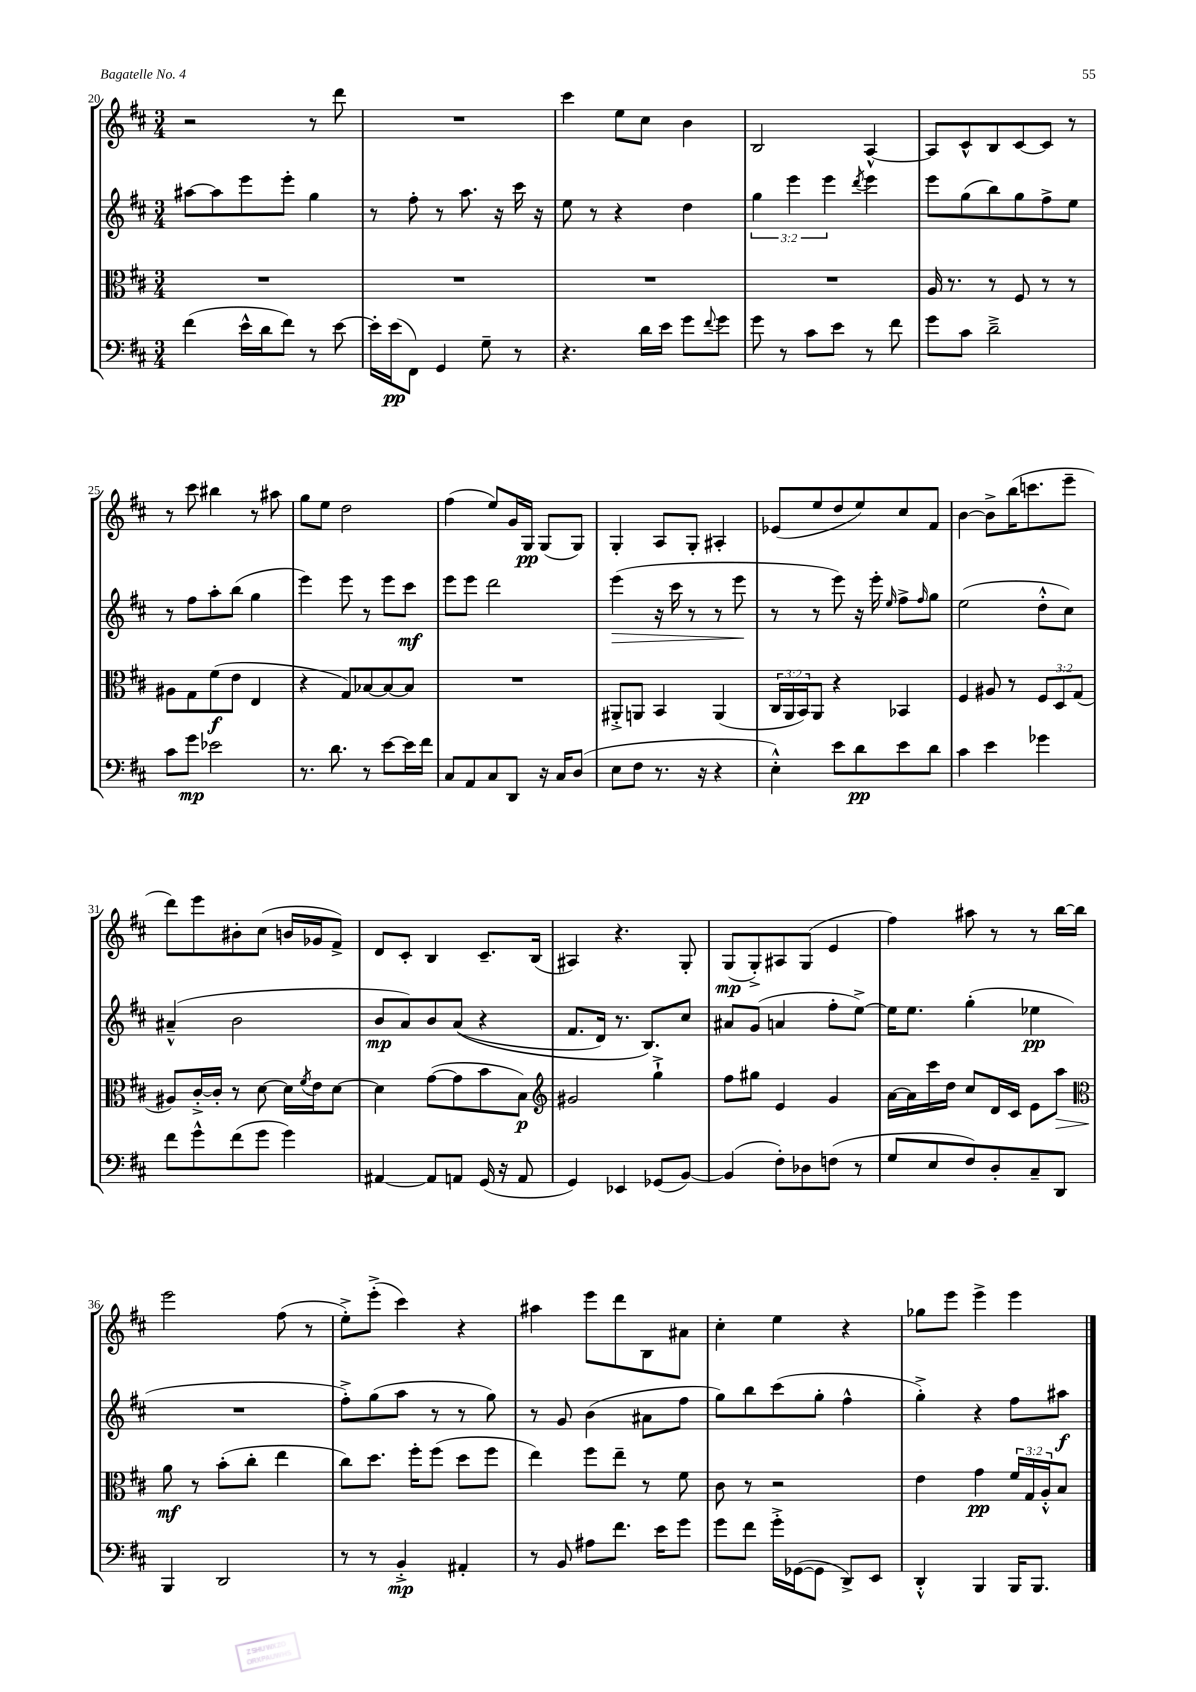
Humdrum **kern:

**kern	**dynam	**kern	**dynam	**kern	**dynam	**kern	**dynam
*part4	*part4	*part3	*part3	*part2	*part2	*part1	*part1
*staff4	*staff4	*staff3	*staff3	*staff2	*staff2	*staff1	*staff1
*clefF4	*	*clefC3	*	*clefG2	*	*clefG2	*
*k[f#c#]	*	*k[f#c#]	*	*k[f#c#]	*	*k[f#c#]	*
*M3/4	*	*M3/4	*	*M3/4	*	*M3/4	*
=20	=20	=20	=20	=20	=20	=20	=20
(4f#\	.	2.r	.	[8aa#X\L	.	2r	.
.	.	.	.	8aa#\]	.	.	.
16e^^\LL	.	.	.	8eee\	.	.	.
16d\J	.	.	.	.	.	.	.
8f#\J)	.	.	.	8eee'\J	.	.	.
8r	.	.	.	4gg\	.	8r	.
[8e\	.	.	.	.	.	8ddd\	.
=21	=21	=21	=21	=21	=21	=21	=21
16e'\LL]	.	2.r	.	8r	.	2.r	.
(16e\J	pp	.	.	.	.	.	.
8FF#\J)	.	.	.	8ff#'\	.	.	.
4GG/	.	.	.	8r	.	.	.
.	.	.	.	8.aa\	.	.	.
8G~\	.	.	.	.	.	.	.
.	.	.	.	16r	.	.	.
8r	.	.	.	16ccc#\	.	.	.
.	.	.	.	16r	.	.	.
=22	=22	=22	=22	=22	=22	=22	=22
4.r	.	2.r	.	8ee\	.	4ccc#\	.
.	.	.	.	8r	.	.	.
.	.	.	.	4r	.	8ee\L	.
16d\LL	.	.	.	.	.	8cc#\J	.
16e\JJ	.	.	.	.	.	.	.
8g\L	.	.	.	4dd\	.	4b\	.
8qqf#/	.	.	.	.	.	.	.
8g\J	.	.	.	.	.	.	.
=23	=23	=23	=23	=23	=23	=23	=23
8g\	.	2.r	.	6gg\	.	2B/	.
8r	.	.	.	.	.	.	.
.	.	.	.	6eee\	.	.	.
8c#\L	.	.	.	.	.	.	.
.	.	.	.	6eee\	.	.	.
8e\J	.	.	.	.	.	.	.
.	.	.	.	8qddd/	.	.	.
8r	.	.	.	4eee\	.	[4A^^/	.
8f#\	.	.	.	.	.	.	.
=24	=24	=24	=24	=24	=24	=24	=24
8g\L	.	16A/	.	8eee\L	.	8A/L]	.
.	.	8.r	.	.	.	.	.
8c#\J	.	.	.	(8gg\	.	8c#^^/	.
2d~^\	.	8r	.	8bb\)	.	8B/	.
.	.	8F#/	.	8gg\	.	[8c#/	.
.	.	8r	.	8ff#^\	.	8c#/J]	.
.	.	8r	.	8ee\J	.	8r	.
!!LO:LB:g=z
=25	=25	=25	=25	=25	=25	=25	=25
8c#\L	.	8A#X\L	.	8r	.	8r	.
8g\J	mp	8G\	.	8ff#\L	.	8ccc#\	.
2e-X\	.	(8f#\	f	8aa'\	.	4bb#X\	.
.	.	8e\J	.	(8bb\J	.	.	.
.	.	4E/	.	4gg\	.	8r	.
.	.	.	.	.	.	8aa#X\	.
=26	=26	=26	=26	=26	=26	=26	=26
8.r	.	4r	.	4eee\)	.	8gg\L	.
.	.	.	.	.	.	8ee\J	.
8.d\	.	.	.	.	.	.	.
.	.	8G/L)	.	8eee\	.	2dd\	.
8r	.	[8B-X/	.	8r	.	.	.
[8e\L	.	8B-/_	.	8eee\L	.	.	.
16e\L]	.	8B-/J]	.	8ccc#\J	mf	.	.
16f#\JJ	.	.	.	.	.	.	.
=27	=27	=27	=27	=27	=27	=27	=27
8C#/L	.	2.r	.	8eee\L	.	(4ff#\	.
8AA/	.	.	.	8eee\J	.	.	.
8C#/	.	.	.	2ddd\	.	8ee/L)	.
8DD/J	.	.	.	.	.	16g/L	.
.	.	.	.	.	.	16G/JJ	pp
16r	.	.	.	.	.	(8G/L	.
16C#/KL	.	.	.	.	.	.	.
(8D/J	.	.	.	.	.	8G/J)	.
=28	=28	=28	=28	=28	=28	=28	=28
!	!	!	!	!	!LO:HP:b	!	!
8E\L	.	8AA#X'^/L	.	(4eee\	>	4G'/	.
8F#\J	.	8AAn/J	.	.	.	.	.
8.r	.	4BB/	.	16r	.	8A/L	.
.	.	.	.	16ccc#\	.	.	.
.	.	.	.	8r	.	8G'/J	.
16r	.	.	.	.	.	.	.
4r	.	(4AA/	.	8r	.	4A#X'/	.
.	.	.	.	8eee\	.	.	.
.	.	.	.	.	]	.	.
=29	=29	=29	=29	=29	=29	=29	=29
4E'^^\)	.	24C#/LL	.	8r	.	(8e-X/L	.
.	.	24AA/	.	.	.	.	.
.	.	24BB/J)	.	.	.	.	.
.	.	8AA/J	.	8r	.	8ee/	.
8e\L	.	4r	.	8eee\)	.	8dd/	.
8d\	pp	.	.	16r	.	8ee/)	.
.	.	.	.	16eee'\	.	.	.
.	.	.	.	16qqee/	.	.	.
8e\	.	4BB-X/	.	8ff#^\L	.	8cc#/	.
.	.	.	.	16qqff#/	.	.	.
8d\J	.	.	.	8gg\J	.	8f#/J	.
=30	=30	=30	=30	=30	=30	=30	=30
4c#\	.	4F#/	.	(2ee\	.	[4b\	.
4e\	.	8A#X/	.	.	.	8b^\L]	.
.	.	8r	.	.	.	(16bb\K	.
.	.	.	.	.	.	8.cccn\	.
4g-X\	.	12F#/L	.	8dd'^^\L	.	.	.
.	.	12D/	.	.	.	.	.
.	.	.	.	8cc#\J)	.	8eee~\J	.
.	.	(12G/J	.	.	.	.	.
!!LO:LB:g=z
=31	=31	=31	=31	=31	=31	=31	=31
8f#\L	.	8A#X/L)	.	(4a#X~^^/	.	8ddd\L)	.
8g^^\	.	[16c#'^/L	.	.	.	8eee\	.
.	.	16c#'/JJ]	.	.	.	.	.
(8f#\	.	8r	.	2b\	.	8b#X'\	.
8g\J	.	[8d\	.	.	.	(8cc#\J	.
4g\)	.	16d\LL]	.	.	.	16bn/LL	.
.	.	8qf#/	.	.	.	.	.
.	.	16e\J	.	.	.	16g-X/J	.
.	.	[8d\J	.	.	.	8f#^/J)	.
=32	=32	=32	=32	=32	=32	=32	=32
[4AA#X/	.	4d\]	.	8b/L	mp	8d/L	.
.	.	.	.	8a/)	.	8c#'/J	.
8AA#/L]	.	([8g\L	.	8b/	.	4B/	.
8AAn/J	.	8g\]	.	((8a/J	.	.	.
(16GG/	.	8b\	.	4r	.	8.c#~/L	.
16r	.	.	.	.	.	.	.
8AA/	.	8B\J)	p	.	.	.	.
.	.	.	.	.	.	(16B/Jk	.
=33	=33	=33	=33	=33	=33	=33	=33
*	*	*clefG2	*	*	*	*	*
4GG/)	.	2g#X/	.	8.f#/L	.	4A#X/)	.
.	.	.	.	16d/Jk)	.	.	.
4EE-X/	.	.	.	8.r	.	4.r	.
.	.	.	.	8.B/L)	.	.	.
(8GG-X/L	.	4gg`^\	.	.	.	.	.
[8BB/J)	.	.	.	8cc#/J	.	8G'/	.
=34	=34	=34	=34	=34	=34	=34	=34
(4BB/]	.	8ff#\L	.	8a#X/L	.	(8G/L	mp
.	.	8gg#X\J	.	(8g/J	.	8G'^/)	.
8F#'\L)	.	4e/	.	4an/	.	8A#X/	.
8D-X\	.	.	.	.	.	(8G/J	.
(8Fn\J	.	4g/	.	8ff#'\L	.	4e/	.
8r	.	.	.	[8ee^\J)	.	.	.
=35	=35	=35	=35	=35	=35	=35	=35
8G/L	.	[16a\LL	.	16ee\KL]	.	4ff#\)	.
.	.	16a\]	.	8.ee\J	.	.	.
8E/	.	16ccc#\	.	.	.	.	.
.	.	16dd\JJ	.	.	.	.	.
8F#/)	.	8cc#/L	.	(4gg'\	.	8aa#X\	.
8D'/	.	16d/L	.	.	.	8r	.
.	.	16c#/JJ	.	.	.	.	.
8C#~/	.	8e\L	.	4ee-X\	pp	8r	.
!	!	!	!LO:HP:b	!	!	!	!
8DD/J	.	8aa\J	>	.	.	[16bb\LL	.
.	.	.	.	.	.	16bb\JJ]	.
!!LO:LB:g=z
=36	=36	=36	=36	=36	=36	=36	=36
*	*	*clefC3	*	*	*	*	*
4BBB/	.	8a\	mf	2.r	.	2eee\	.
.	.	8r	]	.	.	.	.
2DD/	.	(8b'\L	.	.	.	.	.
.	.	8cc#'\J	.	.	.	.	.
.	.	4ee\	.	.	.	(8ff#\	.
.	.	.	.	.	.	8r	.
=37	=37	=37	=37	=37	=37	=37	=37
8r	.	8cc#\L)	.	8ff#'^\L)	.	8ee'^\L)	.
8r	.	8.dd\J	.	(8gg\	.	(8eee'^\J	.
4BB'^/	mp	.	.	8aa\J	.	4ccc#\)	.
.	.	16ff#'\KL	.	.	.	.	.
.	.	(8ff#\J	.	8r	.	.	.
4AA#X'/	.	8dd\L	.	8r	.	4r	.
.	.	8ff#\J	.	8gg\)	.	.	.
=38	=38	=38	=38	=38	=38	=38	=38
8r	.	4ee\)	.	8r	.	4aa#X\	.
8BB/	.	.	.	8g/	.	.	.
8A#X\L	.	8ff#\L	.	(4b\	.	8eee\L	.
8.f#\J	.	8ee~\J	.	.	.	8ddd\	.
.	.	8r	.	8a#X\L	.	8B\	.
16e\KL	.	.	.	.	.	.	.
8g\J	.	8f#\	.	8ff#\J	.	8a#X\J	.
=39	=39	=39	=39	=39	=39	=39	=39
8g\L	.	8c#\	.	8gg\L)	.	4cc#'\	.
8f#\J	.	8r	.	8bb\	.	.	.
16g'^\LL	.	2r	.	(8ccc#\	.	4ee\	.
([16GG-X\J	.	.	.	.	.	.	.
8GG-\J]	.	.	.	8gg'\J	.	.	.
8DD^/L)	.	.	.	4ff#^^\	.	4r	.
8EE/J	.	.	.	.	.	.	.
=40	=40	=40	=40	=40	=40	=40	=40
4DD'^^/	.	4e\	.	4gg'^\)	.	8gg-X\L	.
.	.	.	.	.	.	8eee\J	.
4BBB/	.	4g\	pp	4r	.	4eee^\	.
16BBB/KL	.	24f#/LL	.	8ff#\L	.	4eee\	.
.	.	24G/	.	.	.	.	.
8.BBB/J	.	.	.	.	.	.	.
.	.	24A'^^/J	.	.	.	.	.
.	.	8B/J	.	8aa#X\J	f	.	.
==	==	==	==	==	==	==	==
*-	*-	*-	*-	*-	*-	*-	*-
